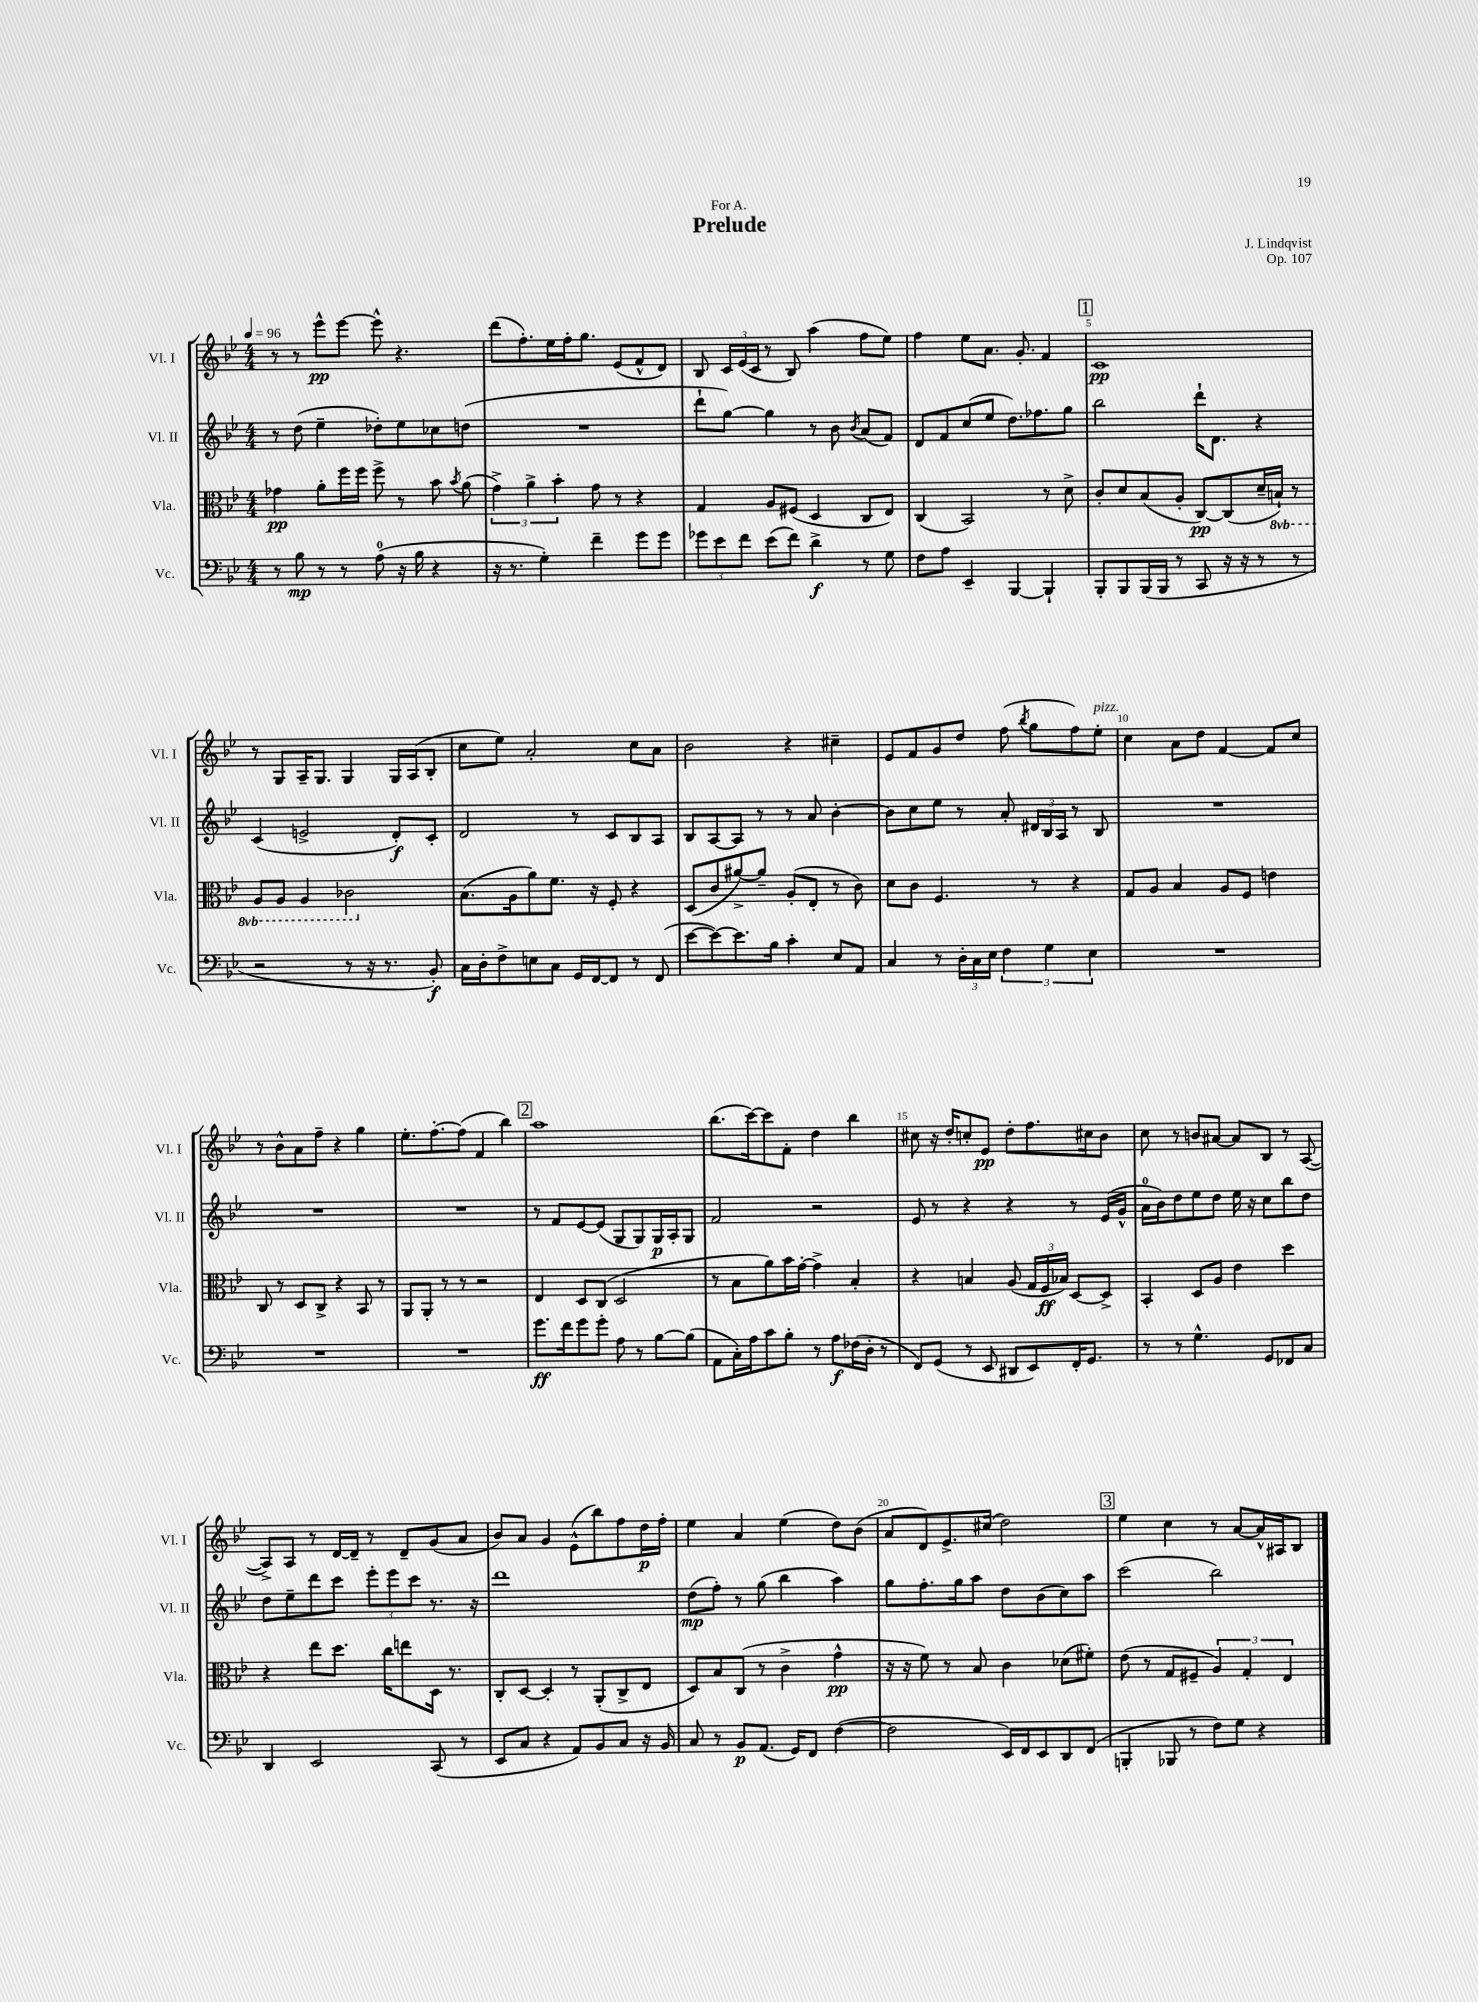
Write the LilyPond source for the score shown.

\header { title = "Prelude" composer = "J. Lindqvist" dedication = "For A." opus = "Op. 107" }
<<
\new StaffGroup <<
\new Staff = "s0" \with { instrumentName = "Vl. I" shortInstrumentName = "Vl. I" } {
    \clef treble \key bes \major \numericTimeSignature \time 4/4 \tempo 4 = 96
    \autoBeamOff r8 r8 ees'''8[-^\pp ees'''8]~ ees'''8-^ r4. |
    d'''8[( f''8.-.) ees''16 f''16-. g''8.] ees'8[( f'8-^ d'8]) |
    bes8 \tuplet 3/2 { c'16[ ees'16( c'16] } r8 bes8) a''4( f''8[ ees''8]) |
    f''4 ees''8[ a'8.] g'8.-. f'4 |
    \mark \markup { \box "1" } c'1\pp |
    r8 g8[ a16-- g8.] g4 g16[ a16( bes8]-. |
    c''8[ ees''8]) a'2-. c''8[ a'8] |
    bes'2 r4 cis''4-- |
    ees'8[ f'8 g'8 d''8] f''8( \acciaccatura { bes''8 } g''8[ f''8) ees''8]-.^\markup { \italic "pizz." } |
    c''4 a'8[ d''8] f'4~ f'8[ c''8] |
    r8 bes'8[-^ a'8 f''8]-- r4 g''4 |
    ees''8.[-. f''8.~-. f''8]( f'4 bes''4) |
    \mark \markup { \box "2" } a''1 |
    bes''8.[( c'''16~) c'''8 f'8]-. d''4 bes''4 |
    cis''8 r16 d''16[-. c''8-. ees'8]\pp d''8[-. f''8. cis''16 bes'8] |
    c''8 r8 b'8[ ais'8]~ ais'8[ bes8] r8 a8~( |
    a8[->) a8] r8 d'16[~ d'16]-- r8 d'8[-- g'8( a'8] |
    bes'8[) a'8] g'4 ees'8[-^( bes''8) f''8 d''16\p f''16]-. |
    ees''4 a'4 ees''4( d''8[) bes'8]( |
    a'8[ d'8) ees'8.-> cis''16]( d''2) |
    \mark \markup { \box "3" } ees''4 c''4 r8 a'8[~ a'16-^ ais16 bes8] \bar "|." |
}
\new Staff = "s1" \with { instrumentName = "Vl. II" shortInstrumentName = "Vl. II" } {
    \clef treble \key bes \major \numericTimeSignature \time 4/4
    \autoBeamOff r8 d''8( ees''4-- des''8[-.) ees''8 ces''8 d''8]( |
    R1 |
    d'''8[-! g''8]~) g''4 r8 bes'8 \acciaccatura { bes'8 } a'8[( f'8]) |
    d'8[ f'8 c''8( ees''8] d''8.[) fes''8. g''8] |
    \mark \markup { \box "1" } bes''2 d'''16[-! d'8.] r4 |
    c'4( e'2-> d'8[-.\f) c'8]-. |
    d'2 r8 c'8[ bes8 a8] |
    bes8[ a8~ a8] r8 r8 a'8 bes'4~-. |
    bes'8[ c''8 ees''8] r8 a'8-. \tuplet 3/2 { dis'16[ bes16 a16] } r8 bes8 |
    R1 |
    R1 |
    R1 |
    \mark \markup { \box "2" } r8 f'8[ ees'8~ ees'8]( g8[ g8) g16\p a16-. g8] |
    f'2 r2 |
    ees'8 r8 r4 r4 r8 ees'16[( g'16]-^ |
    a'16[-0 bes'16) d''8 ees''8 d''8] ees''16 r16 c''8[ bes''8 d''8] |
    d''8[ ees''8-- d'''8 c'''8] \tuplet 3/2 { ees'''8[-. ees'''8 c'''8] } r8. r16 |
    d'''1 |
    d''8[\mp( f''8]-.) r8 g''8( bes''4 a''4) |
    g''8[ f''8.-. g''16 a''8] d''8[ bes'8( c''8) a''8] |
    \mark \markup { \box "3" } c'''2( bes''2) \bar "|." |
}
\new Staff = "s2" \with { instrumentName = "Vla." shortInstrumentName = "Vla." } {
    \clef alto \key bes \major \numericTimeSignature \time 4/4 \set Staff.ottavationMarkups = #ottavation-simple-ordinals
    \autoBeamOff ges'4\pp a'8[-. f''16 f''16] f''8-> r8 bes'8 \acciaccatura { bes'8 } a'8( |
    \tuplet 3/2 { g'4->) a'4-> bes'4-. } g'8 r8 r4 |
    g4 a8[ fis8]( d4 c8[ ees8]) |
    c4( bes,2) r8 d'8-> |
    \mark \markup { \box "1" } c'8[-. d'8 bes8( a8]-. c8[~\pp) c8( d'16-- \ottava #-1 b,16]-!) r8 |
    a,8[ a,8] a,4 ces2 \ottava #0 |
    bes8.[( a16 a'8) f'8.] r16 f8-. r4 |
    d8[( c'8 ais'8~->) ais'8]-- a8[-.( ees8]-. r8 c'8) |
    d'8[ c'8] f4. r8 r4 |
    g8[ a8] bes4 a8[ f8] e'4 |
    c8 r8 d8[ c8]-> r4 bes,8 r8 |
    a,8[ a,8]-. r8 r8 r2 |
    \mark \markup { \box "2" } ees4 d8[ c8]( d2 |
    r8 bes8[ a'8) bes'16 g'16]~-. g'4-> bes4-. |
    r4 b4 a8( \tuplet 3/2 { g16[ f16\ff bes16]) } d8[~ d8]-> |
    bes,4-. d8[ a8] ees'4 d''4 |
    r4 ees''8[ d''8.] c''16[ e''8 d16] r8. |
    c8[-. d8]~ d4-. r8 a,8[-.( c8-> ees8] |
    d8[) bes8 c8]( r8 c'4-> g'4-^\pp |
    r16 r16 f'8) r8 bes8 c'4 des'8[( fis'8]-.) |
    \mark \markup { \box "3" } ees'8( r8 g8[ fis8]-- \tuplet 3/2 { a4) g4-. ees4 } \bar "|." |
}
\new Staff = "s3" \with { instrumentName = "Vc." shortInstrumentName = "Vc." } {
    \clef bass \key bes \major \numericTimeSignature \time 4/4
    \autoBeamOff r8 bes8\mp r8 r8 a8-0( r16 bes16 r4 |
    r16 r8. g4-.) f'4-- g'8[ g'8] |
    \tuplet 3/2 { ges'8[ ees'8 f'8] } ees'8[( f'8]) d'4->\f r8 g8 |
    f8[ a8] ees,4-- bes,,4~ bes,,4-! |
    \mark \markup { \box "1" } bes,,8[-. bes,,8 bes,,16( bes,,16] r8 c,8 r16 r16 r8 r8 |
    r2 r8 r16 r8. bes,8-.\f) |
    c16[ d16-. f8-> e8 c8] g,16[ f,16~ f,8] r8 f,8( |
    ees'8[~ ees'8~) ees'8. bes16] c'4-. ees8[ a,8] |
    c4 r8 \tuplet 3/2 { d16[-. c16 ees16] } \tuplet 3/2 { f4 g4 ees4 } |
    R1 |
    R1 |
    R1 |
    \mark \markup { \box "2" } g'8.[\ff f'16 g'8 g'8]-. a8 r8 bes8[~ bes8]( |
    a,8[ c16-.) a16 c'8 bes8]-. r8 a8[\f fes16( d16]-. r8 |
    f,8[) g,8]( r8 ees,8 dis,8[ ees,8) f,16-. g,8.] |
    r8 r8 g4.-^ g,8[ fes,8 c8] |
    d,4 ees,2 c,8( r8 |
    ees,8[ c8] r4 a,8[) bes,8 c8] r16 bes,16 |
    c8 r8 bes,8[\p a,8.]( g,16[) f,8] f4~( |
    f2 ees,16[) f,16 ees,8 d,8 f,8]( |
    \mark \markup { \box "3" } b,,4-. bes,,8 r8 f8[) g8] r4 \bar "|." |
}
>>
>>
\layout { \context { \Score \override BarNumber.break-visibility = ##(#f #t #t) barNumberVisibility = #(every-nth-bar-number-visible 5) } }
